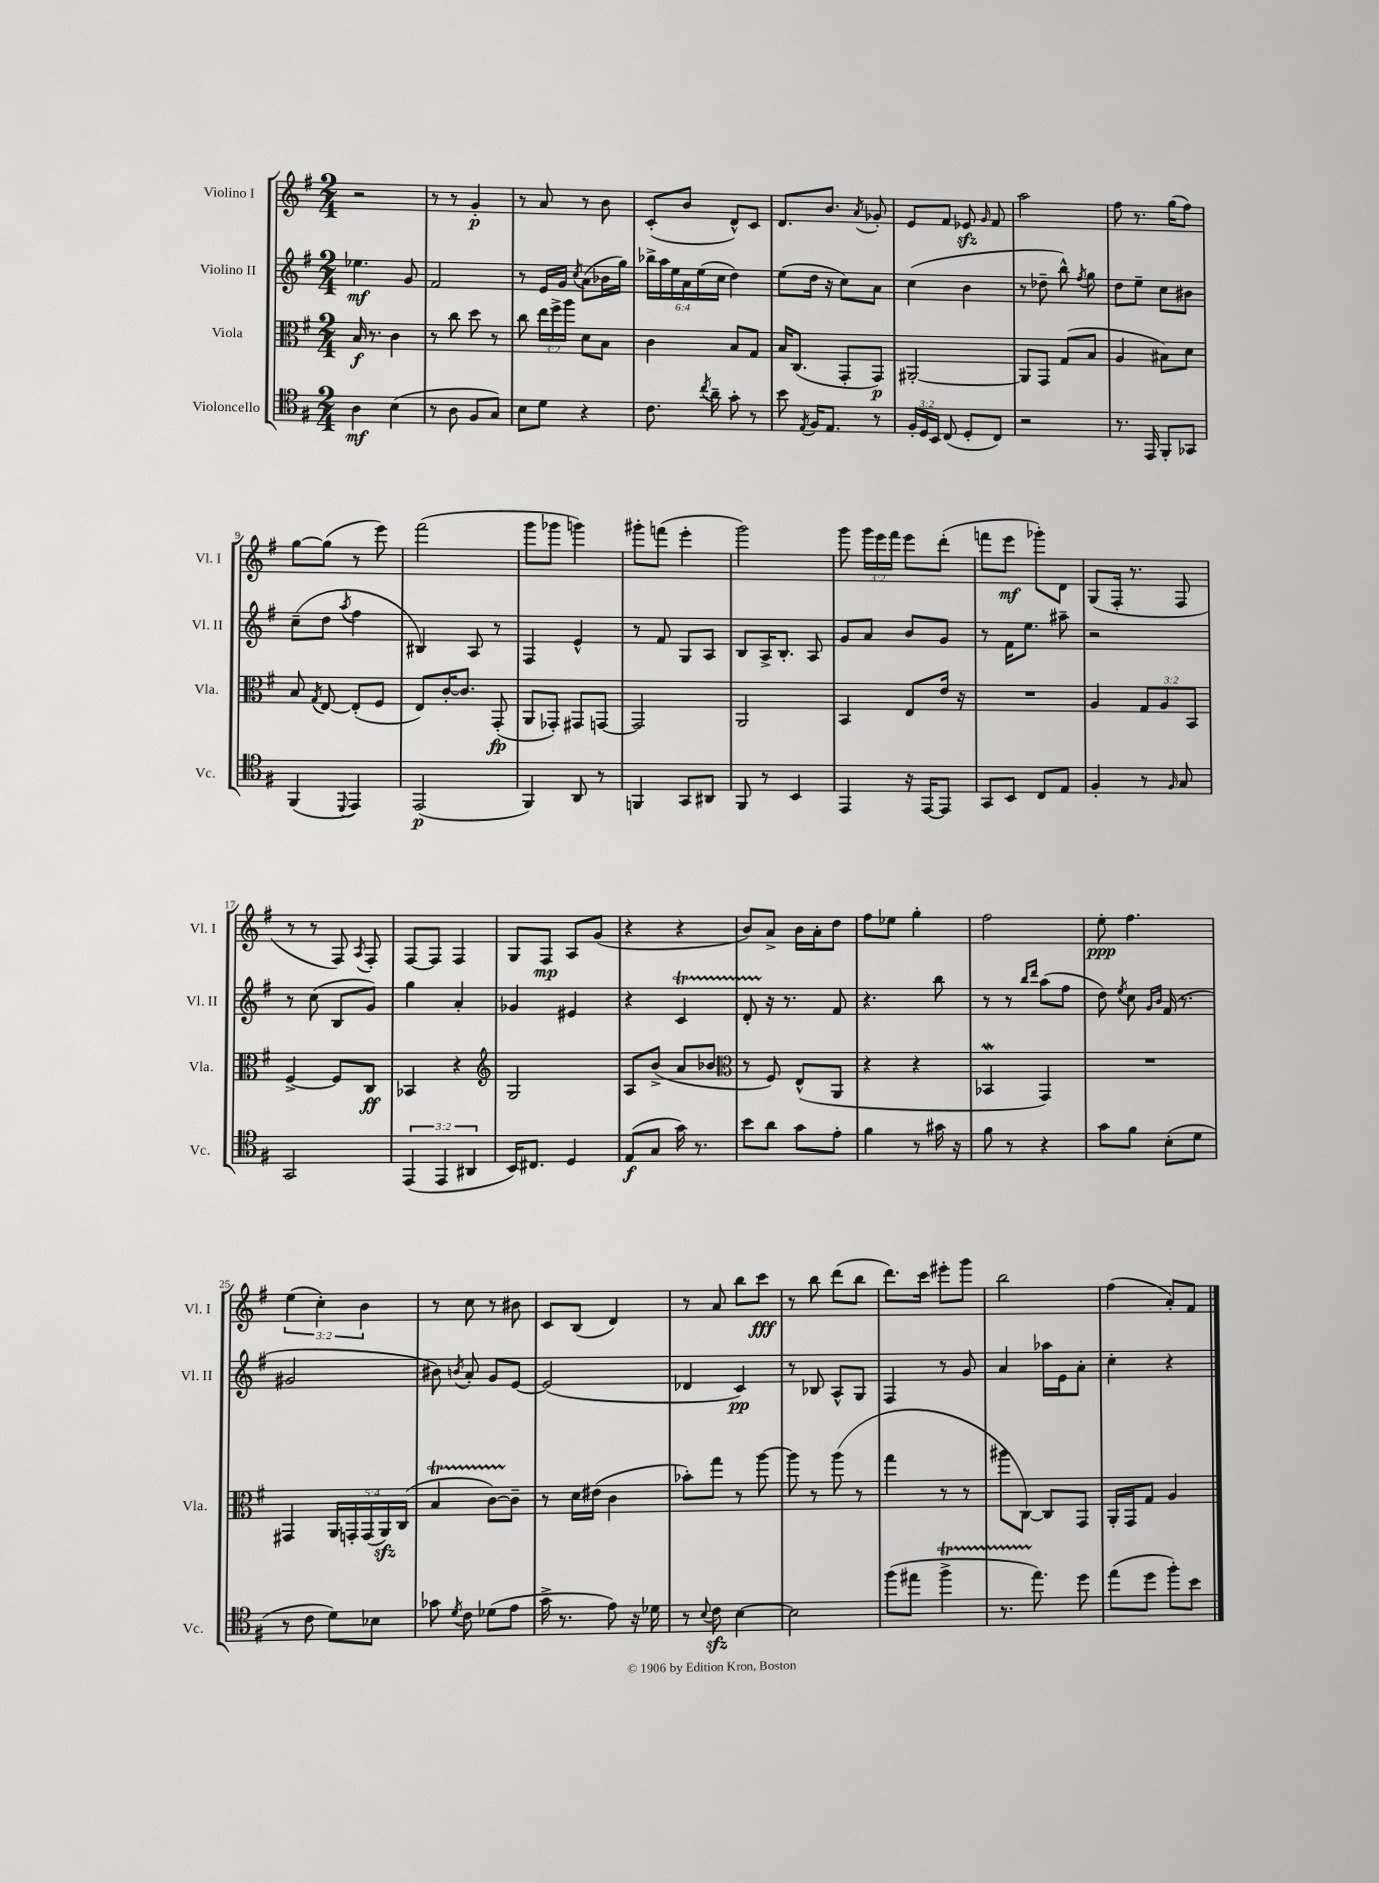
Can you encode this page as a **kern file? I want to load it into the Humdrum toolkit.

**kern	**kern	**kern	**kern
*staff4	*staff3	*staff2	*staff1
*clefC4	*clefC3	*clefG2	*clefG2
*k[f#]	*k[f#]	*k[f#]	*k[f#]
*M2/4	*M2/4	*M2/4	*M2/4
4A\	16B/	4.ee-\	2r
.	8.r	.	.
(4B\	4c\	.	.
.	.	8g/	.
=	=	=	=
8r	8r	2f#/	8r
8A\	8cc\	.	8r
8F#/L	8dd\	.	4g'/
8G/J)	8r	.	.
=	=	=	=
8B\L	8cc\	8r	8r
8d\J	24ee\LL	16e/LL	8a/
.	24ff#^\	.	.
.	.	16g/JJ	.
.	24aa\JJ	.	.
.	.	8qcc/	.
4r	8d\L	(8a\L	8r
.	8B\J	16b-\L	8b\
.	.	16gg\JJ)	.
=	=	=	=
8.c\	4c\	24bb-^\LL	(8c'/L
.	.	24aa\	.
.	.	24ee\	.
.	.	24a\	8b/J
.	.	(24ee\	.
8qcc/	.	.	.
16a~\	.	.	.
.	.	24cc\JJ	.
8g'\	8B/L	4dd\)	8d^^/L)
8r	8G/J	.	8c/J
=	=	=	=
8b\	16B/LK	(8ee\L	8.d/L
.	(8.C/J	.	.
8qE/	.	.	.
16F#/LK	.	16dd\Jk	.
8.E/J	.	16r	8.b/J
.	8GG'/L	8cc\L)	.
.	.	.	8qa/
8r	8GG/J)	8a\J	8g-'/
=	=	=	=
24F#'/LL	[2AA#'/	(4cc\	8e/L
24D/	.	.	.
24BB/JJ	.	.	.
(8C/	.	.	8f#/J
8D'/L	.	4b\	8e-/
.	.	.	16qqg/
8C/J)	.	.	8f#/
=	=	=	=
2r	8AA#/]L	8r	2aa\
.	8GG/J	8dd-~\	.
.	(8G/L	8bb^^\)	.
.	.	8qff#/	.
.	8B/J	8gg\	.
=	=	=	=
8.r	4A/	8dd\L	8ff#\
.	.	8ee~\J	8.r
16EE/	.	.	.
8FF#'/L	8B#\L)	8cc\L	.
.	.	.	(16gg\LK
8GG-/J	8d\J	8b#\J	8ff#\J)
=	=	=	=
(4FF#/	8B/	(8cc~\L	[8gg\L
.	8qG/	.	.
.	[8E/	8dd\J	(8gg\]J
8qqDD/	.	8qaa/	.
4EE/)	(8E'/]L	4ff#\	8r
.	8F#/J	.	8eee\)
=	=	=	=
(2EE/	8E/L)	4B#/)	(2fff#\
.	[16c'/K	.	.
.	8.c/]J	.	.
.	.	8A/	.
.	(8GG'/	8r	.
=	=	=	=
4FF#/)	8AA/L	4F#/	8ggg\L
.	8GG-'/J)	.	8ggg-\J
8AA/	8GG#/L	4e^^/	4ggg\)
8r	[8GG/J	.	.
=	=	=	=
4FF/	2GG/]	8r	8ggg#'\L
.	.	8f#/	(8fff\J
8GG/L	.	8G/L	4eee'\
8AA#/J	.	8A/J	.
=	=	=	=
8FF#/	2AA/	8B/L	2ggg\)
8r	.	16A^/K	.
.	.	8.B'/J	.
4BB/	.	.	.
.	.	8A/	.
=	=	=	=
4EE/	4BB/	8g/L	8ggg\
.	.	8a/J	24ggg\LL
.	.	.	24eee\
.	.	.	24fff#\JJ
16r	8E/L	8b/L	8eee\L
[16EE/LK	.	.	.
8EE/]J	16e/Jk	8g/J	(8ddd'\J
.	16r	.	.
=	=	=	=
8GG/L	2r	8r	8fff\L
8BB/J	.	16f#\LK	8eee\J
.	.	8.ee\J	.
8C/L	.	.	8ggg-'\L)
8E/J	.	8aa#~\	8d\J
=	=	=	=
4F#'/	4A/	2r	(8G/L
.	.	.	16F#'/Jk
.	.	.	8.r
8r	12G/L	.	.
.	12A/	.	.
16qqF#/	.	.	.
8G/	.	.	8F#/
.	12BB/J	.	.
=	=	=	=
2GG/	[4F#^/	8r	8r
.	.	(8cc\	8r
.	8F#/]L	8B/L	8F#/)
.	.	.	8qA/
.	8C/J	8g/J)	8F#'/
=	=	=	=
(6EE/	4BB-/	4gg\	[8F#/L
.	.	.	8F#/]J
6EE/	.	.	.
.	4r	4a'/	4F#/
6AA#/	.	.	.
=	=	=	=
*	*clefG2	*	*
16BB/LK)	2G/	4g-/	8G/L
8.C#/J	.	.	.
.	.	.	8F#/J
4D/	.	4e#/	8A/L
.	.	.	(8g/J
=	=	=	=
(8E/L	8A/L	4r	4r
8G/J	(8b^/J	.	.
16g\)	8a/L	4c/	4r
8.r	.	.	.
.	8b-/J	.	.
=	=	=	=
*	*clefC3	*	*
8b\L	8r	8d'/	8b/L)
8a\J	8F#/)	16r	8a^/J
.	.	8.r	.
8g\L	(8E^^/L	.	16b\LL
.	.	.	16a'\J
8e'\J	8AA/J	8f#/	8dd\J
=	=	=	=
4f#\	4r	4.r	8ff#\L
.	.	.	8ee-\J
8r	4r	.	4gg'\
16g#\	.	8bb\	.
16r	.	.	.
=	=	=	=
8f#\	4BB-/	8r	2ff#\
8r	.	8r	.
.	.	16qqbb/LL	.
.	.	16qqddd/JJ	.
4r	4GG/)	(8aa\L	.
.	.	8ff#\J	.
=	=	=	=
8g\L	2r	8dd\)	8ee'\
.	.	8qee/	.
8f#\J	.	8cc\	4.ff#\
.	.	16qqg/LL	.
.	.	16qqb/JJ	.
(8B'\L	.	(16f#/	.
.	.	8.r	.
8d\J	.	.	.
=	=	=	=
8r	4GG#/	2g#/	(6ee\
8c\	.	.	.
.	.	.	6cc'\)
8d\L)	20AA/LL	.	.
.	20GG'/	.	.
.	.	.	6b\
.	(20GG/	.	.
8B-\J	.	.	.
.	20AA/)	.	.
.	(20C/JJ	.	.
=	=	=	=
8g-\	4B/	8b#\)	8r
8qd/	.	8qb/	.
8c\	.	8a'/	8cc\
(8d-\L	[8c\L)	8g/L	8r
8e\J	8c~\]J	[8e/J	8b#\
=	=	=	=
16g^\	8r	(2e/]	8c/L
8.r	.	.	.
.	16d\LL	.	(8B/J
.	(16e#\JJ	.	.
8e\)	4c\	.	4d/)
16r	.	.	.
16d-\	.	.	.
=	=	=	=
8r	8b-'\L)	4d-/	8r
8qqB/	.	.	.
8c\	8gg\J	.	8a/
[4B\	8r	4c/)	8bb\L
.	[8aa\	.	8ccc\J
=	=	=	=
2B\]	8aa\]	8r	8r
.	8r	8B-/	8bb\
.	(8aa\	8A^^/L	(8ddd\L
.	8r	8G/J	8bb\J
=	=	=	=
(8ff#\L	4gg\	4F#/	8.ddd\L)
8ee#\J	.	.	.
.	.	.	16ccc\Jk
4ff#^\	8r	8r	8eee#'\L
.	8r	8g/	8ggg\J
=	=	=	=
8.r	8aa#\L	4a/	2bb\
.	[8C\J)	.	.
8.ee\)	.	.	.
.	8C/]L	16aa-\LL	.
.	.	16e\J	.
8dd\	8GG/J	8a'\J	.
=	=	=	=
(8ee\L	16AA'/LL	4cc'\	(4ff#\
.	16GG/J	.	.
8dd\J	8G/J	.	.
8ff#'\L)	4A/	4r	8a'/L)
8b\J	.	.	8f#/J
==	==	==	==
*-	*-	*-	*-
